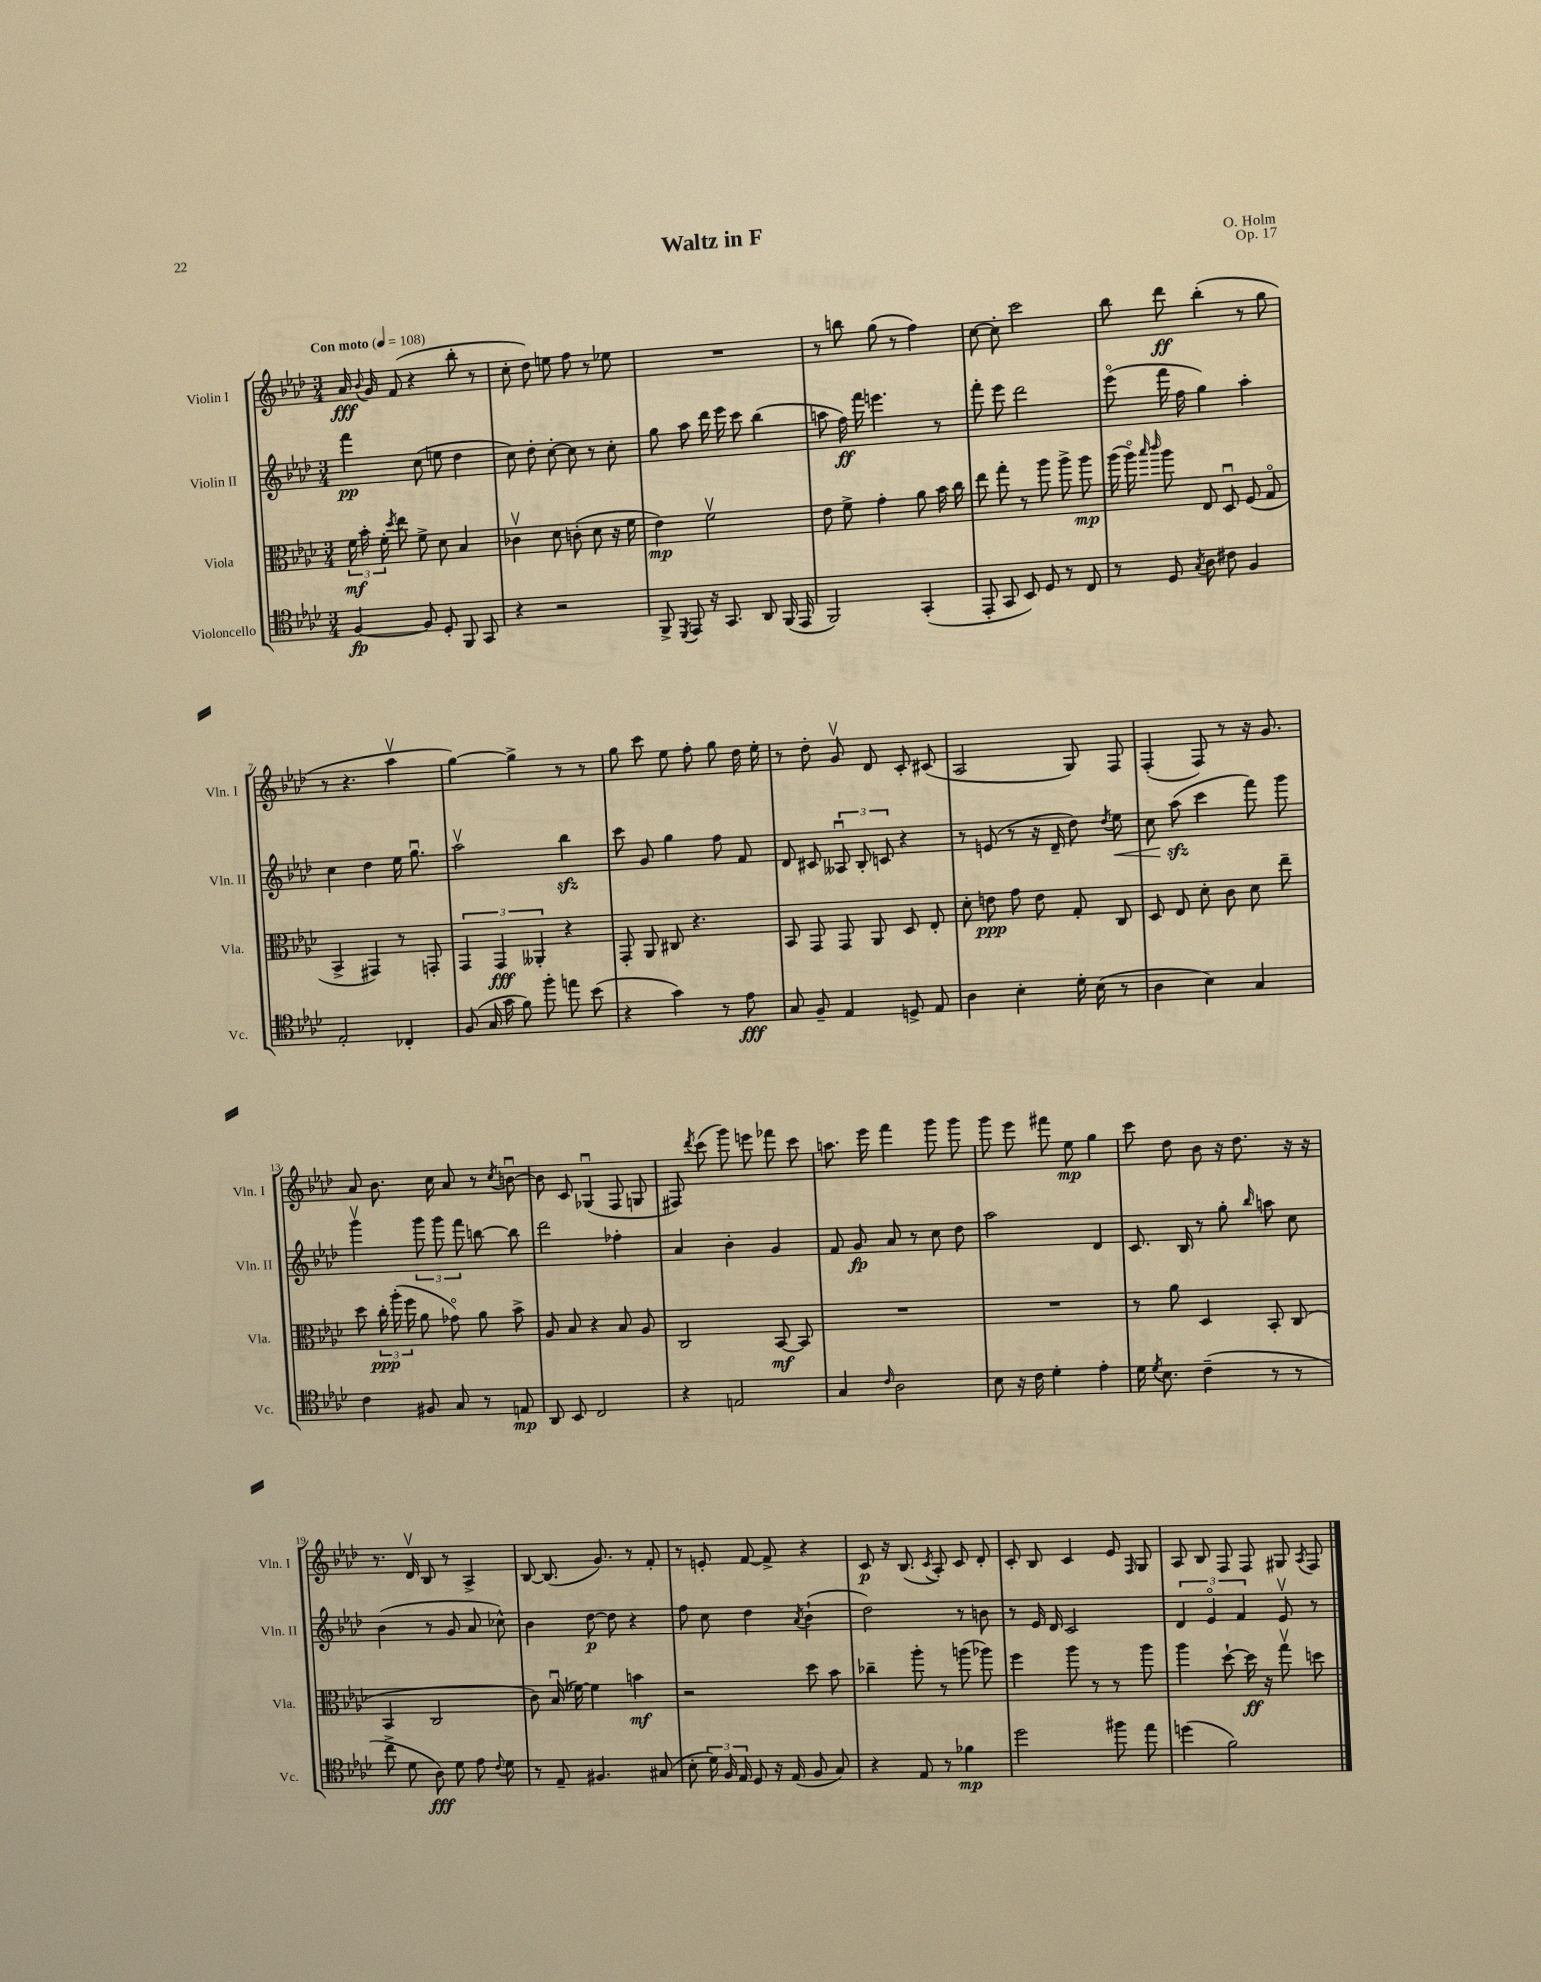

**kern	**kern	**kern	**kern
*staff4	*staff3	*staff2	*staff1
*clefC4	*clefC3	*clefG2	*clefG2
*k[b-e-a-d-]	*k[b-e-a-d-]	*k[b-e-a-d-]	*k[b-e-a-d-]
*M3/4	*M3/4	*M3/4	*M3/4
*MM108	*MM108	*MM108	*MM108
[4F	24f	4fff	16a-
.	24b-'	.	.
.	.	.	8qqb-
.	.	.	16g
.	24f'	.	.
.	8qdd-	.	.
.	8ee-	.	(8f
8F]	8f^	(8cc	4r
8D-'	8d-	8ee	.
8FF	4B-	4dd-	8bb-'
8GG	.	.	8r
=	=	=	=
4r	4c-v	8cc)	8cc'
.	.	8dd-'	8dd-)
2r	8d-	[8cc'	8ee
.	(8c'	8cc]	8ff
.	8d-	8r	8r
.	16r	8cc'	8ee-
.	16f	.	.
=	=	=	=
8FF^	4e-)	8gg	2.r
8qDD-	.	.	.
8EE-	.	8aa-	.
16r	2fv	16ddd-	.
8.GG	.	16eee-	.
.	.	8ccc	.
8AA-	.	(4bb-	.
(16FF	.	.	.
16EE-	.	.	.
=	=	=	=
2FF)	8e-	8aa	8r
.	8f^	16ff)	8bb
.	.	16fff	.
.	4g'	4.eee	(8gg
.	.	.	8r
(4GG'	8a-	.	4ff)
.	16b-	8r	.
.	16cc	.	.
=	=	=	=
8EE-'	8ee-	8fff'	[8cc
8GG	8gg'	8eee-	8cc']
8BB-)	8r	2ddd-	2ccc
8D-	8aa-	.	.
8r	8aa-^	.	.
8C	8aa-	.	.
=	=	=	=
8r	(16aa-	(8eee-o	8bb-
.	16aa-o)	.	.
.	16qqbb-	.	.
.	16qqccc	.	.
8D-	8aa-	16fff	8ddd-
.	.	16ff	.
8qG	.	.	.
8A-	8E-	4gg)	(4bb-'
8c#	8D-u	.	.
4F	(8F	4aa-'	8r
.	8Go	.	8gg
=	=	=	=
2E-'	4BB-^	4cc	8r
.	.	.	4.r
.	4GG#)	4dd-	.
4C-'	8r	16ee-	4aa-v
.	.	8.ggu	.
.	8GG'	.	.
=	=	=	=
(8F	6GG	2aa-v	[4gg)
16G	.	.	.
.	6GG	.	.
16g	.	.	.
8f)	.	.	4gg^]
.	6AA--'	.	.
8ff'	.	.	.
8ee	4r	4bb-	8r
(8b-	.	.	8r
=	=	=	=
4r	8GG'	8ccc	8gg
.	8AA-	8g	8ccc
4g)	8C#	4gg	8ee-
.	4.r	.	8ff'
8r	.	8ff	8gg
8e-	.	8f	16dd-
.	.	.	16ee-'
=	=	=	=
8G	8BB-	8d-	8r
8F~	8GG	8c#	8dd-'
4E-	8GG	12A--u	8gv
.	.	12B-'	.
.	8AA-	.	8d-
.	.	12c	.
8D^	8D-	4r	8c'
8E-	8E-'	.	(8c#
=	=	=	=
4A-	8d-'	8r	2A-
.	8e	(8e	.
4B-'	8g	8r	.
.	8e	16r	.
.	.	16d-~	.
16d-'	8G'	8dd-)	8G)
(16B-	.	.	.
.	.	8qdd-	.
8r	8C	8ee-	8F
=	=	=	=
4A-	8D-	8cc	(4F'
.	8E-	(8aa-	.
4B-)	8d-'	4ccc	8F)
.	8c	.	8r
4G	8d-	8fff)	16r
.	.	.	8.g
.	8ee-~	8ggg	.
=	=	=	=
4c	8dd-	4gggv	8a-
.	24cc'	.	8.b-
.	(24aa-'	.	.
.	24ff	.	.
8F#	8a-	12ggg	.
.	.	.	16cc
.	.	12ggg	.
8G	8g-o)	.	8a-
.	.	12fff	.
8r	8a-	[8bb	8r
.	.	.	8qcc
8E	8b-^	8bb]	[8bu
=	=	=	=
8AA-	8A-	2ddd-	8b]
8BB-	8B-	.	8c
2C	4r	.	(4G-u
.	8B-	4ff-'	8F
.	8A-	.	8G
=	=	=	=
4r	2C	4a-	8F#)
.	.	.	8qddd-
.	.	.	(8ccc
2E	.	4b-'	8ggg)
.	.	.	8eee
.	[8BB-	4g	8fff-
.	8BB-]	.	8ccc
=	=	=	=
4G	2.r	8f	8.aa
.	.	8g	.
.	.	.	16eee-
16qqc	.	.	.
2A-	.	8a-	4fff
.	.	8r	.
.	.	8cc	8ggg
.	.	8dd-	8ggg
=	=	=	=
8B-	2.r	2aa-	8ggg
16r	.	.	8eee-
16c	.	.	.
4d-'	.	.	8fff#
.	.	.	8ee-
4e-'	.	4d-	4gg
=	=	=	=
16d-	8r	8.c	8ccc
8qd-	.	.	.
8.B-	.	.	.
.	8a-	.	8dd-
.	.	16B-	.
(4c~	4D-	8r	8b-
.	.	8gg'	16r
.	.	.	8.dd-
.	.	16qqbb-	.
8r	8BB-'	8aa	.
8r	(8C	8cc	16r
.	.	.	16r
=	=	=	=
8cc^	4BB-	(4b-	8.r
8d-	.	.	.
.	.	.	16d-v
8A-)	2C	8r	8B-
8d-	.	8g	8r
8e-	.	8a-	4A-^
8qqc	.	.	.
8d-	.	8cc-^^)	.
=	=	=	=
8r	8c)	4b-	[8B-
8E-~	(16B-u	.	(8.B-]
.	[16f-)	.	.
4.F#	4f-]	[8dd-	.
.	.	.	8.g)
.	.	8dd-]	.
.	4b	4r	8r
(8G#	.	.	8f'
=	=	=	=
8B-'	2r	8ff	8r
24d-)	.	8cc	8e'
24F	.	.	.
24E-	.	.	.
8D-	.	4dd-	[8f
16r	.	.	8f^]
(16E-	.	.	.
.	.	8qa-	.
8F	8dd-	(4b-`	4r
8G)	8b-	.	.
=	=	=	=
4r	4cc-~	2dd-)	8c
.	.	.	16r
.	.	.	(8.B-
8E-	8aa-'	.	.
.	.	.	8qc
8r	8r	.	8A-')
4f-	(8aa	8r	8c
.	8aa-)	8b	8d-'
=	=	=	=
2dd-	4ff	8r	8c'
.	.	16e-	8B-
.	.	16d-	.
.	8aa-	2c	4c
.	8r	.	.
8ff#	8r	.	8e-
.	.	.	16qqF
8ee-	8aa-	.	8G
=	=	=	=
(4dd	4aa-	6d-	8A-
.	.	.	8B-
.	.	6e-o	.
2f)	[8dd-`	.	8F
.	.	6f	.
.	16dd-]	.	8F
.	16r	.	.
.	8ggv	8e-v	8G#
.	.	.	8qA-
.	8dd	8r	8F
==	==	==	==
*-	*-	*-	*-
